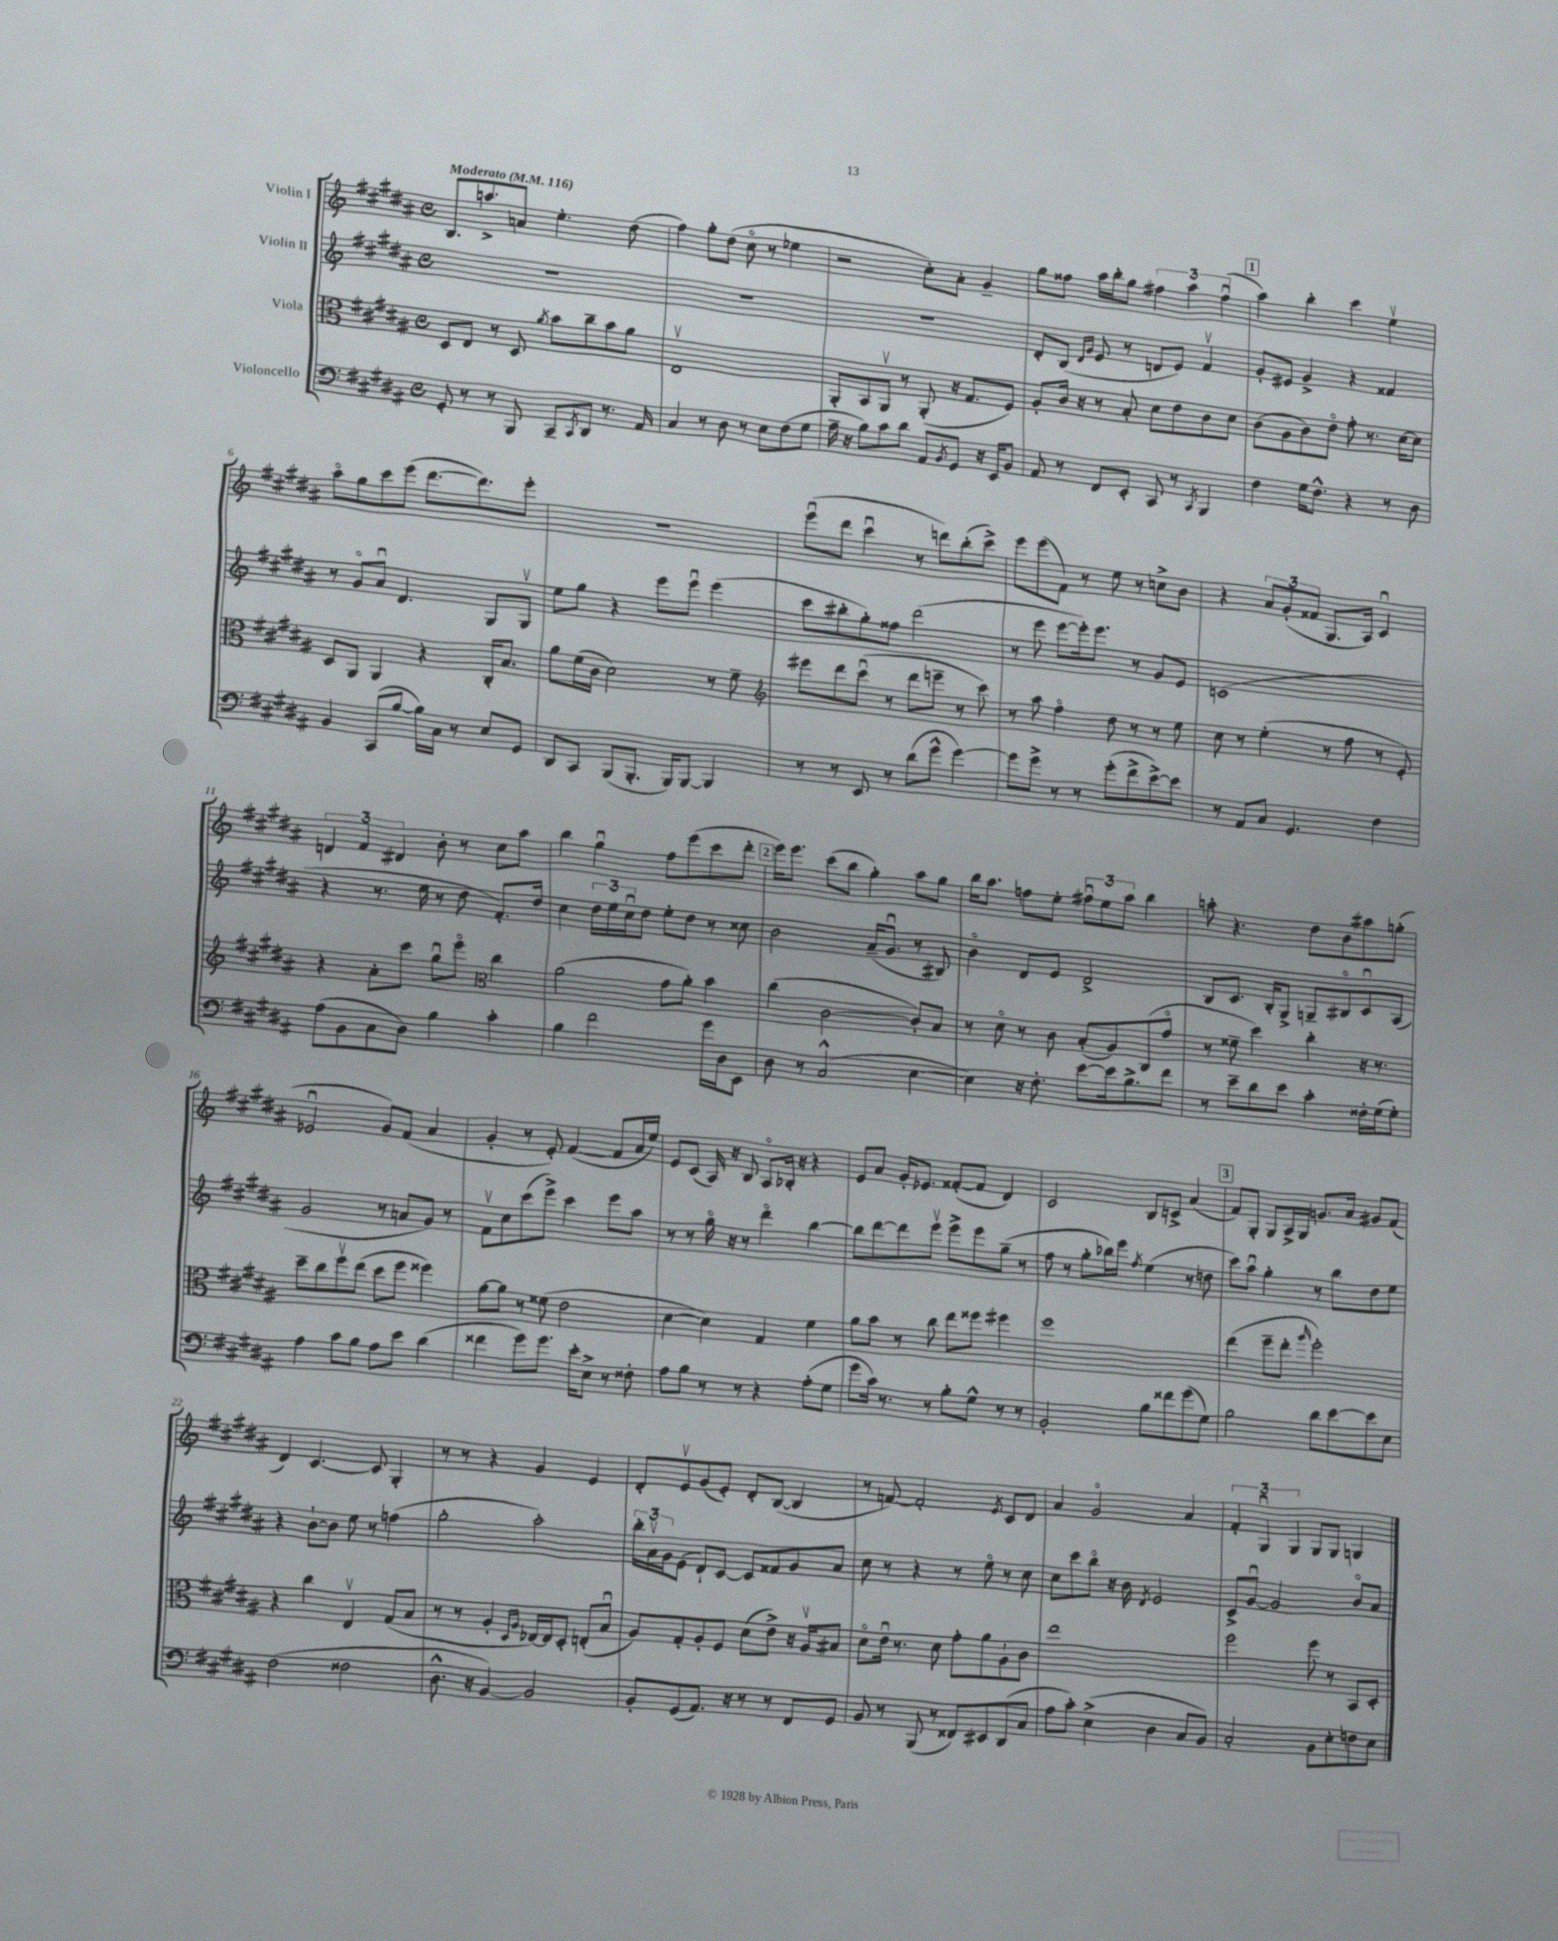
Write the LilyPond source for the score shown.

<<
\new StaffGroup <<
\new Staff = "s0" \with { instrumentName = "Violin I" } {
    \clef treble \key b \major \defaultTimeSignature \time 4/4 \tempo "Moderato" 4 = 116
    b8. a''8.-> a'8 e''4.-. dis''8( |
    fis''4) gis''8-. dis''8( cis''8\flageolet r8 ees''4 |
    r2 cis''8-.) ais'8-. gis'4-- |
    gis''8 fisis''8 ais''16 b''16-. gis''8 \tuplet 3/2 { fis''4 ais''4 fis''4\downbow( } |
    \mark \markup { \box "1" } ais''4) b''4-. cis'''4 e''4\upbow |
    ais''8\flageolet gis''8 cis'''8 e'''8( dis'''8.~ dis'''8.) e'''8-. |
    R1 |
    e'''8\downbow( dis'''8 cis'''4\downbow r8 d'''8) b''8-.( cis'''8->) |
    e'''8 e'''8( fis'8) r8 e''8 r8 c''8-> b'8 |
    r4 \tuplet 3/2 { ais'8 gis'8-.( fisis'8 } gis8. ais16) cis'4\downbow |
    \tuplet 3/2 { d'4 fis'4 dis'4 } b'8-. r8 cis''8 ais''8 |
    b''4 gis''4\downbow fis''8 e'''8( cis'''8 dis'''8-. |
    \mark \markup { \box "2" } e'''16) e'''8. cis'''8( b''8 gis''4-.) ais''8 gis''8 |
    b''16 ais''8. f''8 e''8-. \tuplet 3/2 { fis''8\downbow e''8 ais''8 } b''4 |
    a''8-. r4. dis''8 b'8 ais''8 g''8-.( |
    ees'2\downbow gis'8) fis'8( ais'4 |
    gis'4-. r8 e'8-.) fis'4~( fis'8 ais'16 e''16) |
    e'8 cis'8( ais16) r16 b8 ais8\flageolet bes16-. r16 r4 |
    e'8 ais'8 gis'16-. ees'8. fisis'8~-.( fisis'8 dis'4) |
    cis'2 b8 c'8-> ais'4( |
    \mark \markup { \box "3" } fis'8) gis8-. gis8 ais16-> gis16 g'8. ais'16 gis'8 fis'8( |
    dis'4) cis'4.~ cis'8 gis4-. |
    r8 r8 r4 gis'4 e'4 |
    dis'8-. e'8\upbow gis'8( e'8-.) dis'8-. b8~( b4 |
    r8 f'8~) f'2-. \acciaccatura { e'8 } cis'8 dis'8 |
    ais'4 gis'2\flageolet ais'4 |
    \tuplet 3/2 { fis'4-. gis4\downbow gis4 } gis8 gis8 g4 \bar "|." |
}
\new Staff = "s1" \with { instrumentName = "Violin II" } {
    \clef treble \key b \major \defaultTimeSignature \time 4/4
    R1 |
    R1 |
    R1 |
    dis'8-. b8( \grace { dis'16 gis'16 } e'8 r8 d'8 e'8) fis'4\upbow |
    \mark \markup { \box "1" } gis'8-. eis'8 gis'4-> r4 fisis'4 |
    r8 gis'8\flageolet ais'8\downbow dis'4. gis8 gis8\upbow |
    e''8 gis''8 r4 e'''8 e'''8\downbow e'''4( |
    cis'''8 bis''8-. gis''8-.) fisis''8 dis'''2( |
    r8 e'''8 e'''8~ e'''16-.) e'''8. r8 gis'8 e'8 |
    c'1( |
    r4 r8. e''16 r8 dis''8 fis'8.-.) dis''16 |
    cis''4 \tuplet 3/2 { dis''16 e''16 cis''16\downbow } dis''8 e''8-. dis''8 r8 cisis''8 |
    \mark \markup { \box "2" } b'2 ais'16--( gis'8.\downbow r8 bis8) |
    b'4\flageolet dis'8 e'8 dis'2-> |
    b8 cis'8. b16-. gis8-> g8-- bis8\flageolet cis'8\downbow ais8( |
    gis'2 r8 a'8 gis'8) r8 |
    fis'8\upbow cis''8 cis'''8( e'''8->) cis'''4 e'''8 ais''8 |
    r8 r8 gis''16\flageolet r16 r8 dis'''4\flageolet b''4~ |
    b''8 dis'''8~ dis'''8 e'''8\upbow e'''8-> e'''8 gis''8--( r8 |
    fis''8 r8 gis''8-. bes''16) e'''16 \acciaccatura { fis''8 } e''4( r8 d''8 |
    \mark \markup { \box "3" } cis'''8) ais''8\downbow gis''4-. r8 b''8 dis''8 e''8 |
    r4 b'8~-! b'8 e''8 r8 f''4( |
    gis''2-. ais''2-.) |
    \tuplet 3/2 { b''16-. ais'16\upbow gis'16 } e'8( dis'8-!) cis'8~ cis'8 fisis'8 gis'8 ais'8 |
    cis''8 r8 r4 r8 e''8\flageolet r8 cis''8 |
    cis''8 cis'''8 b''8\flageolet r16 b'16 \acciaccatura { dis'8 } e'2 |
    cis'8-> gis'8~\downbow gis'2 b'8\flageolet ais'8 \bar "|." |
}
\new Staff = "s2" \with { instrumentName = "Viola" } {
    \clef alto \key b \major \defaultTimeSignature \time 4/4
    dis8 e8 r8 dis8 \acciaccatura { ais'8 } b'8 cis''8-- b'8 ais'8 |
    e1\upbow |
    ais,8-. b,8 ais,8\upbow r8 ais,8-.( r16 gis8. fis8) |
    ais8-. cis'16 r16 r8 b8-. dis'8 e'8 cis'8 dis'8 |
    \mark \markup { \box "1" } cis'8( ais8 cis'8) e'8\flageolet gis'8-. r8. dis'16~ dis'8 |
    dis8 ais,8 ais,4 r4 cis16-. b8. |
    ais'8 fis'16( cis'16 dis'2) r8 fis'8-- |
    \clef treble eis'''8 dis'''8 cis'''8\downbow( r8 dis'''8 e'''8-- r8 cis'''8) |
    r8 ais''8 fis''4\flageolet dis''8 r8 r8 e''8 |
    cis''8 r8 e''4-.( r8 fis''8 r8 e'8-.) |
    r4 ais'8-. cis'''8 gis''8\downbow e'''8\flageolet \clef alto cis''4 |
    ais'2( gis'8 ais'8-.) b'4 |
    \mark \markup { \box "2" } cis''4( cis'2~ cis'8-.) b8 |
    r8 dis'8\flageolet r8 cis'8 b8-.( ais8) cis8( gis'8\flageolet |
    r8 fisis'8-- dis''4) cis''4-. r16 r8. |
    dis''8-- cis''8 fis''8\upbow e''8( dis''8 fis''8 fisis''4) |
    ais'8~ ais'8 r8 fisis'8( e'2 |
    dis'4~ dis'4) gis4 fis'4 |
    ais'8 b'8 r8 cis''8 e''8 fisis''8 fis''4 |
    fis''1 |
    \mark \markup { \box "3" } e''4( fis''8-- e''8-. \grace { ais''16 } fis''2-.) |
    r4 cis''4 e4\upbow gis8( b8 |
    r8 r8 ais4-. \grace { dis16 ais16 } ees16~) ees16 dis8-. e8-.( b8\downbow |
    ais8) gis8-. ais8-. fis8 dis'8( e'8->) r16 ais16\upbow bis8 |
    dis'8\flageolet e'16\downbow r8. dis'8 gis'8-. ais'8 ais8-! cis'8 |
    e''1 |
    fis''2 fis''8 r8 b,8 dis8-. \bar "|." |
}
\new Staff = "s3" \with { instrumentName = "Violoncello" } {
    \clef bass \key b \major \defaultTimeSignature \time 4/4
    gis,8-. r8 r8 b,,8 cis,8-- \acciaccatura { cis,8 } dis,8 r8. ais,16 |
    cis4 r8 dis8 r8 e8 fis8( gis8 |
    ais16-- r16 b8) cis'8 dis'8 ais,8 \acciaccatura { b,8 } gis,8 r16 e,16 b,8 |
    ais,8 r8 fis,8 e,8-. cis,8 r8 \acciaccatura { cis,8 } b,,4 |
    \mark \markup { \box "1" } fis4 gis16 fis8.-^ r4 r8 dis8 |
    b,4 cis,8( b8~ b16) cis16 r8 e8 gis,8 |
    dis,8 cis,8 b,,8( b,,8.-. b,,16) b,,8~ b,,4 |
    r8 r8 e,8 r8 dis'8( gis'8-^ gis'4~) |
    gis'8 gis'8-> r8 r8 gis'8-.( fis'8-> e'8~->) e'8 |
    r8 ais,8 cis8 gis,4. fis4 |
    ais8( b,8 cis8 dis8) b4 cis'4-. |
    b4 fis'2 gis'16 dis16 e,8 |
    \mark \markup { \box "2" } dis8 r8 cis2-^( e4~ |
    e4) r16 fis8.-. e'8~ e'16 b8.-> fis'8 |
    r8 e'8-- dis'8 e'8 cis'4-. fisis16-. gis16( gis8-.) |
    ais4 cis'8 b8 ais8 e'8 dis'4( |
    fisis'4 gis'8) gis'8. e'16-. e8-> r8 fisis8-. |
    ais8 b8 r8 r8 r4 ais8-.( gis8 |
    gis'8 cis'16) r8. r8 b8-. gis8-^ r8 r8 |
    b,2-. b8 fisis'8 gis'8( gis8) |
    \mark \markup { \box "3" } b2 dis'8 e'8~ e'8 e8 |
    fis2( fisis2 |
    dis8.-^ r16 b,4~) b,2 |
    b,8-. gis,8( ais,8.) r16 r8 r8 fis,8 gis,8 |
    b,8 r8 b,,8( r8 fisis,8) eis,8 dis,8( cis8 |
    ais8 cis'8-.) e4->( dis4 cis8 b,8) |
    cis2-. b,8 e8-. f8 e8 \bar "|." |
}
>>
>>
